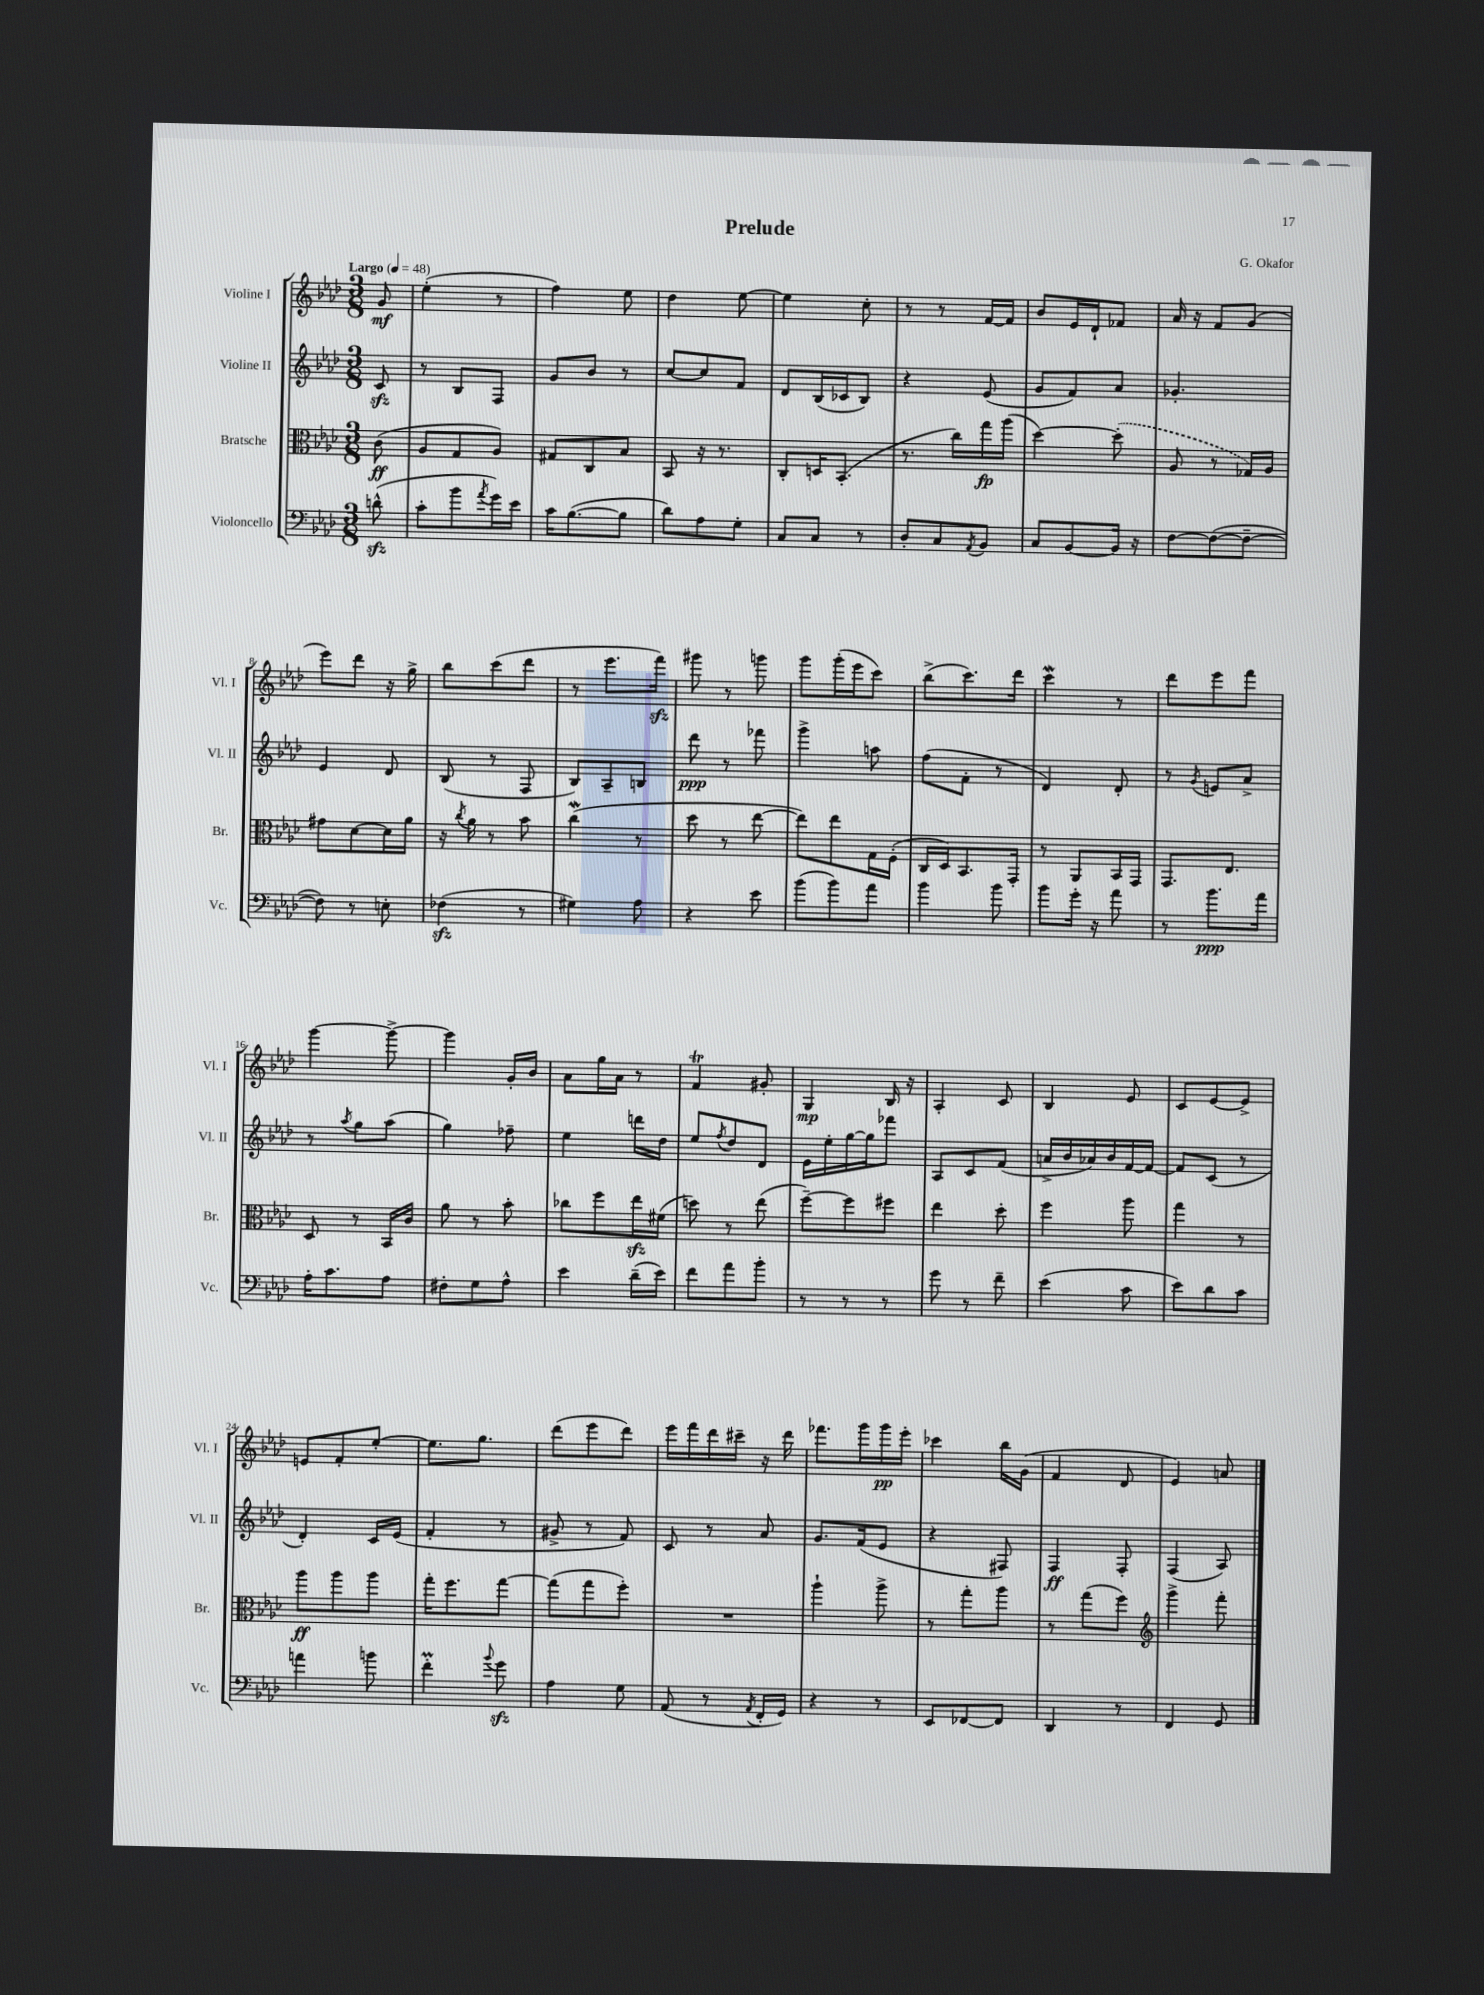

**kern	**dynam	**kern	**dynam	**kern	**dynam	**kern	**dynam
*part4	*part4	*part3	*part3	*part2	*part2	*part1	*part1
*staff4	*staff4	*staff3	*staff3	*staff2	*staff2	*staff1	*staff1
*I"Violoncello	*	*I"Bratsche	*	*I"Violine II	*	*I"Violine I	*
*I'Vc.	*	*I'Br.	*	*I'Vl. II	*	*I'Vl. I	*
*clefF4	*	*clefC3	*	*clefG2	*	*clefG2	*
*k[b-e-a-d-]	*	*k[b-e-a-d-]	*	*k[b-e-a-d-]	*	*k[b-e-a-d-]	*
*M3/8	*	*M3/8	*	*M3/8	*	*M3/8	*
*MM48	*	*MM48	*	*MM48	*	*MM48	*
=	=	=	=	=	=	=	=
!	!	!	!	!	!	!LO:TX:a:B:t=Largo	!
(8dnzz^^\	.	(8c\	ff	8czz/	.	8g/	mf
=1	=1	=1	=1	=1	=1	=1	=1
8c'\L	.	8A-/L	.	8r	.	(4ee-'\	.
8b-\	.	8G/	.	8B-/L	.	.	.
8qa-/	.	.	.	.	.	.	.
16g\L)	.	8A-/J)	.	8F/J	.	8r	.
16e-\JJ	.	.	.	.	.	.	.
=2	=2	=2	=2	=2	=2	=2	=2
16c\KL	.	8G#X/L	.	8g/L	.	4ff\)	.
([8.B-\	.	.	.	.	.	.	.
.	.	8C/	.	8b-/J	.	.	.
8B-\J]	.	8B-/J	.	8r	.	8ee-\	.
=3	=3	=3	=3	=3	=3	=3	=3
8d-\L)	.	8BB-/	.	[8cc/L	.	4dd-\	.
8A-\	.	16r	.	8cc/]	.	.	.
.	.	8.r	.	.	.	.	.
8G'\J	.	.	.	8f/J	.	[8ee-\	.
=4	=4	=4	=4	=4	=4	=4	=4
8C/L	.	8C'/L	.	8d-/L	.	4ee-\]	.
8C/J	.	16Dn/K	.	(16B-/L	.	.	.
.	.	(8.BB-'/J	.	16c-X/J	.	.	.
8r	.	.	.	8B-/J)	.	8cc'\	.
=5	=5	=5	=5	=5	=5	=5	=5
8D-'/L	.	8.r	.	4r	.	8r	.
8C/	.	.	.	.	.	8r	.
.	.	16cc\LL)	.	.	.	.	.
8qAA-/	.	.	.	.	.	.	.
8BB-/J	.	16gg\	fp	(8e-/	.	[16f/LL	.
.	.	(16aa-\JJ	.	.	.	16f/JJ]	.
=6	=6	=6	=6	=6	=6	=6	=6
8C/L	.	[4dd-\)	.	8g/L	.	8b-/L	.
[8BB-/	.	.	.	8f/)	.	16e-/L	.
.	.	.	.	.	.	16d-`/J	.
16BB-/Jk]	.	(8dd-'\]	.	8a-/J	.	8f-X/J	.
16r	.	.	.	.	.	.	.
=7	=7	=7	=7	=7	=7	=7	=7
[8F\L	.	8A-/	.	4.g-X'/	.	16a-/	.
.	.	.	.	.	.	16r	.
(8F\_	.	8r	.	.	.	8f/L	.
8F~\J_	.	16G-X/LL)	.	.	.	(8g/J	.
.	.	16A-/JJ	.	.	.	.	.
!!LO:LB:g=z
=8	=8	=8	=8	=8	=8	=8	=8
8F\])	.	8g#X\L	.	4e-/	.	8eee-\L)	.
8r	.	[8d-\	.	.	.	8ddd-\J	.
8En'\	.	16d-\L]	.	8d-/	.	16r	.
.	.	16a-\JJ	.	.	.	16gg^\	.
=9	=9	=9	=9	=9	=9	=9	=9
(4F-Xzz\	.	16r	.	(8B-/	.	8bb-\L	.
.	.	8qcc/	.	.	.	.	.
.	.	16a-\	.	.	.	.	.
.	.	8r	.	8r	.	(8ccc\	.
8r	.	8b-\	.	8F/	.	8ddd-\J	.
=10	=10	=10	=10	=10	=10	=10	=10
4G#X\)	.	(4ccW\	.	8B-/L)	.	8r	.
.	.	.	.	8A-~/	.	8.eee-\L	.
8A-\	.	8r	.	8Bn/J	.	.	.
.	.	.	.	.	.	16fffzz\Jk)	.
=11	=11	=11	=11	=11	=11	=11	=11
4r	.	8dd-\	.	8ddd-\	ppp	8ggg#X\	.
.	.	8r	.	8r	.	8r	.
8e-\	.	[8ee-\	.	8fff-X\	.	8gggn\	.
=12	=12	=12	=12	=12	=12	=12	=12
(8b-\L	.	8ee-\L])	.	4ggg^\	.	8ggg\L	.
8b-\)	.	8ee-\	.	.	.	(16ggg'\L	.
.	.	.	.	.	.	16eee-\J	.
8a-\J	.	16G\L	.	8aan\	.	8ccc\J)	.
.	.	(16F'\JJ	.	.	.	.	.
=13	=13	=13	=13	=13	=13	=13	=13
4b-\	.	16C/LL	.	(8ff\L	.	(8bb-^\L	.
.	.	16D-/J)	.	.	.	.	.
.	.	8.BB-/	.	8f'\J	.	8.ccc\)	.
8b-\	.	.	.	8r	.	.	.
.	.	16GG'/Jk	.	.	.	16ddd-\Jk	.
=14	=14	=14	=14	=14	=14	=14	=14
8b-\L	.	8r	.	4d-/)	.	4cccW\	.
16g'\Jk	.	8AA-/L	.	.	.	.	.
16r	.	.	.	.	.	.	.
8a-\	.	16BB-/L	.	8d-'/	.	8r	.
.	.	16GG/JJ	.	.	.	.	.
=15	=15	=15	=15	=15	=15	=15	=15
8r	.	8.GG/L	.	8r	.	8ddd-\L	.
.	.	.	.	8qg/	.	.	.
8.b-\L	ppp	.	.	8en/L	.	8eee-\	.
.	.	8.E-/J	.	.	.	.	.
.	.	.	.	8a-^/J	.	8fff\J	.
16a-\Jk	.	.	.	.	.	.	.
!!LO:LB:g=z
=16	=16	=16	=16	=16	=16	=16	=16
16A-'\KL	.	8D-/	.	8r	.	[4ggg\	.
8.c\	.	.	.	.	.	.	.
.	.	.	.	8qaa-/	.	.	.
.	.	8r	.	8gg\L	.	.	.
8A-\J	.	16BB-/LL	.	(8aa-\J	.	8ggg^\_	.
.	.	16c/JJ	.	.	.	.	.
=17	=17	=17	=17	=17	=17	=17	=17
8F#X'\L	.	8a-\	.	4gg\)	.	4ggg\]	.
8G\	.	8r	.	.	.	.	.
8A-^^\J	.	8b-'\	.	8ff-X~\	.	16g'/LL	.
.	.	.	.	.	.	16b-/JJ	.
=18	=18	=18	=18	=18	=18	=18	=18
4e-\	.	8cc-X\L	.	4ee-\	.	8a-\L	.
.	.	8ff\	.	.	.	16gg\L	.
.	.	.	.	.	.	16a-\JJ	.
(16d-~\LL	.	16ee-zz\L	.	16dddn\LL	.	8r	.
16e-\JJ)	.	(16f#X\JJ	.	16dd-\JJ	.	.	.
=19	=19	=19	=19	=19	=19	=19	=19
8f\L	.	8ddn\)	.	8ee-/L	.	4fT/	.
.	.	.	.	8qff/	.	.	.
8a-\	.	8r	.	8dd-/	.	.	.
8b-'\J	.	(8ee-\	.	8d-/J	.	8g#X'/	.
=20	=20	=20	=20	=20	=20	=20	=20
8r	.	[8ff~\L)	.	16e-\LL	.	4G/	mp
.	.	.	.	16ee-'\	.	.	.
8r	.	8ff\]	.	[16gg\	.	.	.
.	.	.	.	16gg\J]	.	.	.
8r	.	8ff#X\J	.	8fff-X\J	.	16B-/	.
.	.	.	.	.	.	16r	.
=21	=21	=21	=21	=21	=21	=21	=21
8g\	.	4ee-\	.	8A-/L	.	4A-'/	.
8r	.	.	.	8c/	.	.	.
8f~\	.	8dd-'\	.	(8f/J	.	8c/	.
=22	=22	=22	=22	=22	=22	=22	=22
(4e-\	.	4ff\	.	16an^/LL	.	4B-/	.
.	.	.	.	16b-/	.	.	.
.	.	.	.	16a-X/)	.	.	.
.	.	.	.	16b-/	.	.	.
8c\	.	8aa-\	.	[16f/	.	8e-/	.
.	.	.	.	16f/JJ_	.	.	.
=23	=23	=23	=23	=23	=23	=23	=23
8e-\L)	.	4gg\	.	8f/L]	.	8c/L	.
8d-\	.	.	.	(8c/J	.	[8e-/	.
8c\J	.	8r	.	8r	.	8e-^/J]	.
!!LO:LB:g=z
=24	=24	=24	=24	=24	=24	=24	=24
4an\	.	8aa-\L	ff	4d-'/)	.	8en/L	.
.	.	8aa-\	.	.	.	8f'/	.
8bn\	.	8aa-\J	.	16c/LL	.	[8ee-'/J	.
.	.	.	.	(16e-/JJ	.	.	.
=25	=25	=25	=25	=25	=25	=25	=25
4fM'\	.	16gg'\KL	.	4f'/	.	8.ee-\L]	.
.	.	8.ff\	.	.	.	.	.
.	.	.	.	.	.	8.gg\J	.
8qqb-/	.	.	.	.	.	.	.
8gzz\	.	[8gg\J	.	8r	.	.	.
=26	=26	=26	=26	=26	=26	=26	=26
4A-\	.	(8gg\L]	.	8g#X^/	.	(8ddd-\L	.
.	.	8gg\	.	8r	.	8eee-\	.
8G\	.	8ff'\J)	.	8f/)	.	8ddd-\J)	.
=27	=27	=27	=27	=27	=27	=27	=27
(8AA-/	.	4.r	.	8c/	.	16eee-\LL	.
.	.	.	.	.	.	16fff\	.
8r	.	.	.	8r	.	16ddd-\	.
.	.	.	.	.	.	16ccc#X~\JJ	.
8qAA-/	.	.	.	.	.	.	.
16FF'/LL	.	.	.	8a-/	.	16r	.
16GG/JJ)	.	.	.	.	.	16ddd-\	.
=28	=28	=28	=28	=28	=28	=28	=28
4r	.	4aa-`\	.	8.g/L	.	8.fff-X\L	.
.	.	.	.	(16f/k	.	16ggg\L	.
8r	.	8aa-^\	.	8e-/J	.	16ggg\	pp
.	.	.	.	.	.	16eee-'\JJ	.
=29	=29	=29	=29	=29	=29	=29	=29
8EE-/L	.	8r	.	4r	.	4ccc-X\	.
[8FF-X/	.	8gg'\L	.	.	.	.	.
8FF-/J]	.	8aa-\J	.	8F#X/)	.	16bb-\LL	.
.	.	.	.	.	.	(16g\JJ	.
=30	=30	=30	=30	=30	=30	=30	=30
4DD-/	.	8r	.	4F/	ff	4f/	.
.	.	(8gg\L	.	.	.	.	.
8r	.	8ff\J)	.	8F'/	.	8d-/	.
=31	=31	=31	=31	=31	=31	=31	=31
*	*	*clefG2	*	*	*	*	*
4FF/	.	4ggg^\	.	(4F/	.	4e-/)	.
8GG/	.	8fff'\	.	8A-/)	.	8an/	.
==	==	==	==	==	==	==	==
*-	*-	*-	*-	*-	*-	*-	*-
